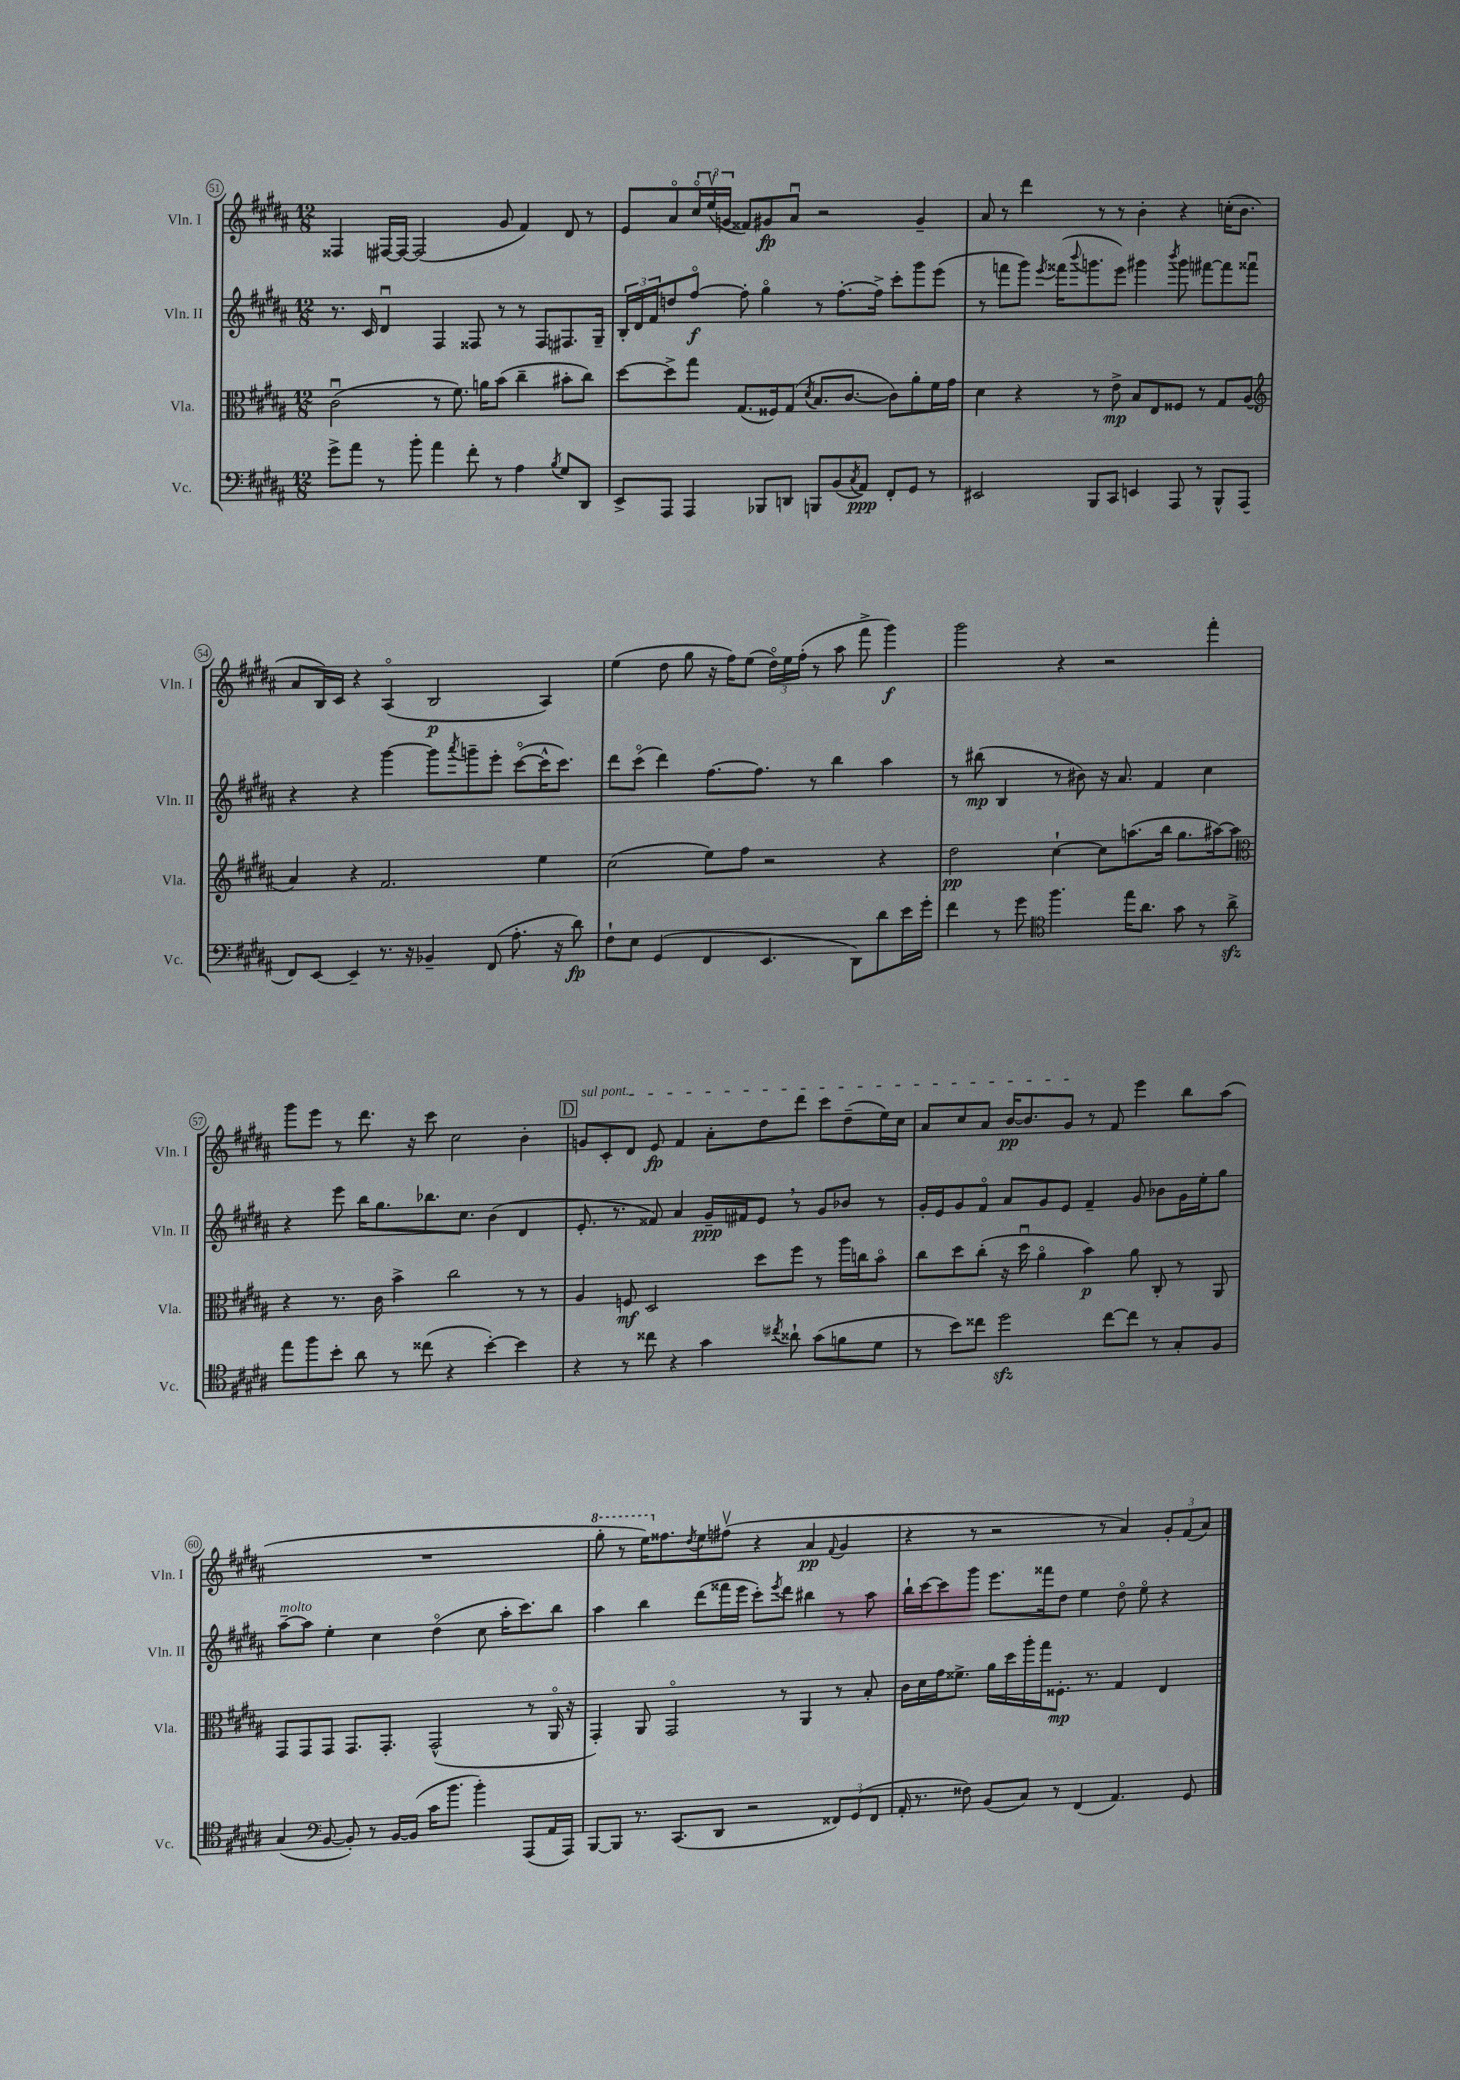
<<
\new StaffGroup <<
\new Staff = "s0" \with { instrumentName = "Vln. I" shortInstrumentName = "Vln. I" } {
    \clef treble \key b \major \numericTimeSignature \time 12/8
    fisis4 fis16~ fis16~ fis2( gis'8 fis'4) dis'8 r8 |
    e'8 ais'8\flageolet \tuplet 3/2 { cis''16\flageolet e''16\upbow( g'16 } fisis'8) gis'8\fp ais'8\downbow r2 gis'4-- |
    ais'8 r8 dis'''4 r8 r8 b'4-. r4 c''16-.( b'8. |
    ais'8 b16) cis'16 r4 ais4\flageolet( b2\p ais4) |
    e''4( dis''8 gis''8 r16 fis''16) e''8( \tuplet 3/2 { dis''16\flageolet) e''16 fis''16-.( } r8 ais''8 fis'''8-> gis'''4\f) |
    gis'''2 r4 r2 fis'''4-. |
    gis'''8 e'''8 r8 dis'''8. r16 cis'''8 cis''2 b'4-. |
    \mark \markup { \box "D" } \once \override TextSpanner.bound-details.left.text = \markup { \italic "sul pont." } g'8\startTextSpan cis'8-. dis'8 e'8\fp fis'4 ais'8-. dis''8 dis'''8 cis'''8 dis''8--( e''16) cis''16 |
    ais'8 cis''8 ais'8 b'16~\pp b'8. gis'8\stopTextSpan r8 fis'8 e'''4 b''8 ais''8( |
    R1. |
    \ottava #1 gis'''8-. r8 e'''16) \ottava #0 fisis''8. \acciaccatura { dis''8 } e''8 fis''8\upbow( r4 ais'4\pp \appoggiatura { fis'8 } gis'4 |
    r4 r8 r2 r8 ais'4) \tuplet 3/2 { gis'8-. fis'8( ais'8) } \bar "|." |
}
\new Staff = "s1" \with { instrumentName = "Vln. II" shortInstrumentName = "Vln. II" } {
    \clef treble \key b \major \numericTimeSignature \time 12/8
    r8. cis'16 dis'4\downbow fis4 fisis8 r8 r8 fisis8 fis8. gis16-- |
    \tuplet 3/2 { b16-. dis'16 fis'16 } d''8 fis''8~\flageolet\f fis''8-. gis''4\flageolet r8 fis''8.~-. fis''16-> cis'''8-. gis'''8 e'''8( |
    r8 f'''8 gis'''8) \acciaccatura { e'''8 } fisis'''16( \appoggiatura { b'''8 } g'''8. e'''8) gis'''4 \acciaccatura { b'''8 } gis'''8 fis'''8~ fis'''8 fisis'''8\downbow |
    r4 r4 gis'''4~ gis'''8 \acciaccatura { ais'''8 } g'''8-- e'''8-. cis'''8~\flageolet( cis'''16-^ cis'''8.) |
    dis'''8 cis'''8\flageolet( dis'''4) fis''8.~ fis''8. r8 b''4 ais''4 |
    r8 bis''8\mp( b4 r8 bis'8) r16 ais'8. fis'4 cis''4 |
    r4 e'''8 b''16 gis''8. bes''8. cis''8. b'4( dis'4 |
    \mark \markup { \box "D" } e'8.-. r8. fisis'8) ais'4 gis'16--\ppp fis'16 e'8 \breathe r8 gis'8 bes'8 r8 |
    gis'16-. e'16 gis'8 fis'8\flageolet ais'8 gis'8 e'8 fis'4-- gis'8 bes'8 gis'16 e''16-. gis''8 |
    ais''8~--^\markup { \italic "molto" } ais''8 e''4-. cis''4 dis''4\flageolet( cis''8 ais''16-. cis'''8.) b''8 |
    ais''4 b''4 dis'''8( fisis'''16 e'''16 cis'''8-.) \acciaccatura { e'''8 } dis'''8 bis''4 r8 ais''8 |
    b''16-! cis'''16~ cis'''8 gis'''8 e'''8. fisis'''16 dis''8 e''4 dis''8\flageolet e''8\flageolet r4 \bar "|." |
}
\new Staff = "s2" \with { instrumentName = "Vla." shortInstrumentName = "Vla." } {
    \clef alto \key b \major \numericTimeSignature \time 12/8
    cis'2\downbow( r8 fis'8.) a'16 b'8( cis''4-- bis'8-. cis''8) |
    dis''8~ dis''8-> gis''8 gis8.( fisis16) gis8( \acciaccatura { dis'8 } b8. cis'8.~ cis'8) ais'8-. fis'16 gis'16 |
    dis'4 r4 r8 e'8->\mp b8 e8 fisis8 r8 gis8 ais8( |
    \clef treble ais'4) r4 fis'2. e''4 |
    cis''2( e''8) fis''8 r2 r4 |
    dis''2\pp cis''4~-! cis''8 a''8.( b''16 gis''8. ais''16~) ais''8 |
    \clef alto r4 r8. cis'16 b'4-> cis''2 r8 r8 |
    \mark \markup { \box "D" } ais4 f8\mf dis2 dis''8 fis''8 r8 ais''16 c''16 b'8\flageolet |
    cis''8 dis''8 cis''8-.( r16 dis''16\downbow ais'4\flageolet b'4\p) ais'8 cis8-. r8 ais,8 |
    gis,8 gis,8 gis,8 gis,8. gis,8.-. gis,2-^( r8 ais,16\flageolet r16 |
    gis,4-.) ais,8 gis,2\flageolet r8 ais,4 r8 b8-. |
    cis'16 dis'16 gis'16 fisis'8.-> ais'16 dis''16 ais''16-. gis''16 fisis8.-.\mp r8. gis4 e4 \bar "|." |
}
\new Staff = "s3" \with { instrumentName = "Vc." shortInstrumentName = "Vc." } {
    \clef bass \key b \major \numericTimeSignature \time 12/8
    gis'8-> ais'8 r8 b'8-. ais'4 fis'8-. r8 ais4 \acciaccatura { b8 } gis8 dis,8 |
    e,8-> ais,,8 ais,,4 bes,,8 d,8 b,,8 b,8( \acciaccatura { cis8 } ais,8\ppp) fis,8-. gis,8 r8 |
    eis,2 b,,8 cis,8 e,4 ais,,8 r8 b,,8-^ ais,,8( |
    fis,8) e,8~ e,4-- r8. r16 bes,4-- fis,8( ais8.-. r16 dis'8\fp) |
    fis8-! e8 gis,4( fis,4 e,4. dis,8) dis'8 e'16 gis'16-. |
    fis'4 r8 gis'8 \clef tenor fis''4. e''16 ais'8. gis'8 r8 ais'8->\sfz |
    e''8 fis''8 b'8-. ais'8 r8 cisis''8( r4 b'4~-.) b'4 |
    \mark \markup { \box "D" } r4 r8 cisis''8 r4 gis'4 \acciaccatura { cis''8 } aisis'8-! gis'8( f'8 dis'8 |
    r8 b'8) cisis''8 dis''2\sfz cisis''8~ cisis''8 r8 gis8-. fis8 |
    gis4( \clef bass b,8~ b,8-.) r8 b,16~ b,16( cis'16 b'8. b'4-.) ais,,8( ais,16 ais,,16) |
    b,,8~ b,,8 r8. cis,8.( dis,8 r2 \tuplet 3/2 { fisis,8) gis,8( fisis,8 } |
    ais,16-. r8. fisis8) b,8( cis8) r8 fis,4( ais,4.) gis,8 \bar "|." |
}
>>
>>
\layout { \context { \Score currentBarNumber = #51 \override BarNumber.stencil = #(make-stencil-circler 0.1 0.3 ly:text-interface::print) } }
